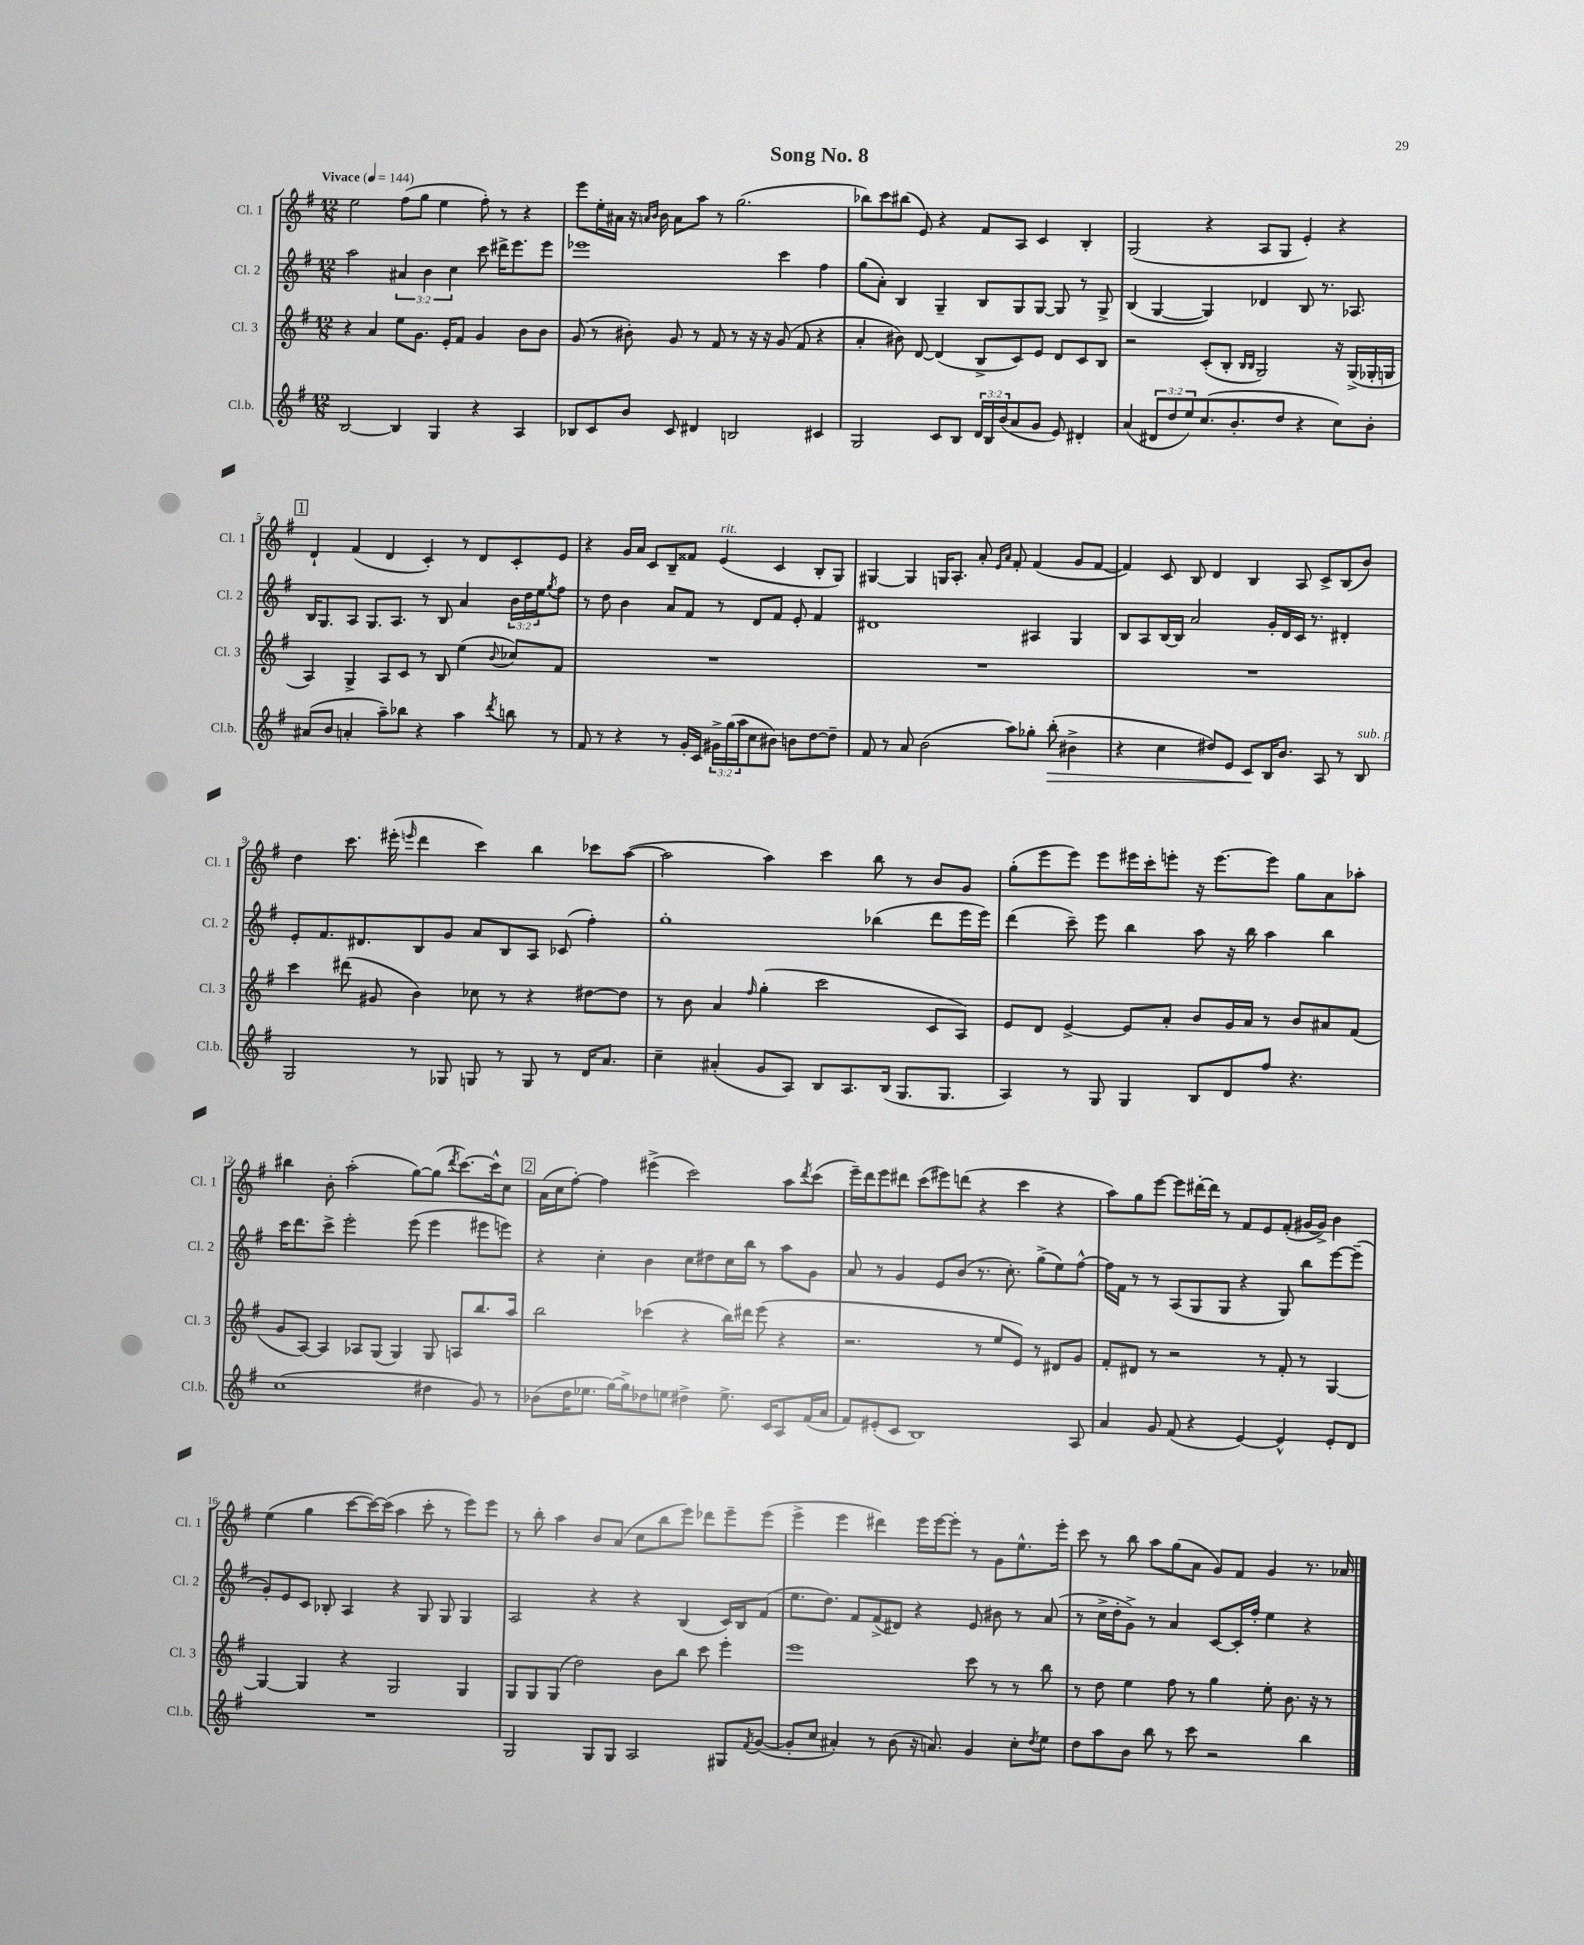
\header { title = "Song No. 8" }
<<
\new StaffGroup <<
\new Staff = "s0" \with { instrumentName = "Cl. 1" shortInstrumentName = "Cl. 1" } {
    \clef treble \key g \major \numericTimeSignature \time 12/8 \tempo "Vivace" 4 = 144
    e''2 fis''8( g''8 e''4 fis''8-.) r8 r4 |
    e'''8 e''16-. ais'16 r16 \grace { a'16 b'16 } b'16 a'8 a''8 r8 g''2.( |
    bes''8) c'''8 bis''8( e'8) r4 fis'8 a8 c'4 b4-. |
    g2( r4 a8 g8 e'4-.) r4 |
    \mark \markup { \box "1" } d'4-! fis'4( d'4 c'4-.) r8 d'8 c'8-. e'8 |
    r4 g'16 a'16 c'8 b8-- fisis'8 e'4^\markup { \italic "rit." }( c'4 b8-. g8) |
    gis4~ gis4 g16 a8.-. a'8-. \grace { e'16 a'16 } fis'8-. fis'4( g'8 fis'8~ |
    fis'4) c'8 b8 d'4 b4 a8 c'8-> b8( b'8) |
    d''4 c'''8. eis'''16-.( \grace { e'''16 } d'''4 c'''4) b''4 ces'''8 a''8~( |
    a''2 a''4) c'''4 b''8 r8 b'8 g'8 |
    g''8-.( e'''8 e'''8) e'''8 eis'''16 c'''16-. e'''8-. r16 e'''8.~ e'''8 g''8 a'8 aes''8-. |
    bis''4 b'8-. a''2-.( g''8~) g''8( \acciaccatura { d'''8 } c'''8.~) c'''16-^ c''8 |
    \mark \markup { \box "2" } a'16( c''16 fis''8~-.) fis''4 eis'''4->( c'''2) a''8 \acciaccatura { d'''8 } c'''8( |
    e'''16--) d'''16 e'''8 dis'''8 c'''8( eis'''8) d'''8( r4 c'''4 r4 |
    a''8) g''8 e'''8~ e'''8 dis'''16~-. dis'''16 r8 fis'8 e'8 fis'8-.( gis'16~ gis'16->) b'4 |
    e''4( g''4 c'''8~ c'''16~) c'''16( a''4 c'''8-. r8 e'''8) e'''8 |
    r8 b''8-. a''4 b'8 a'8( c''8 b''8 e'''8) des'''8 e'''8-- e'''8( |
    e'''4-> e'''4 dis'''4) e'''16 e'''16~ e'''8-. r8 g'8 e''8.-^ e'''16-. |
    c'''8 r8 b''8 a''8 g''8( a'8 g'8) fis'8 g'4 r8. aes'16 \bar "|." |
}
\new Staff = "s1" \with { instrumentName = "Cl. 2" shortInstrumentName = "Cl. 2" } {
    \clef treble \key g \major \numericTimeSignature \time 12/8 \override Staff.TupletNumber.text = #tuplet-number::calc-fraction-text
    a''2 \tuplet 3/2 { ais'4 b'4 c''4 } c'''8 dis'''16-> e'''8. e'''8 |
    ees'''1 c'''4 fis''4 |
    g''8( a'8-.) b4 g4-- b8 g8 g8~ g8 r8 g8-> |
    b4( g4~ g4) des'4 b8 r8. aes8. |
    \mark \markup { \box "1" } b16 g8. a8 g8. a8. r8 b8 a'4 \tuplet 3/2 { b'16 d''16 e''16 } \acciaccatura { g''8 } fis''8 |
    r8 d''8 b'4 a'8 fis'8 r8 d'8 fis'8 e'8-. fis'4 |
    dis'1 ais4 g4 |
    b8 a8 b16~ b16 a'2 g'16-. d'16 c'16 r8. dis'4-. |
    e'8-. fis'8. dis'8. b8 g'8 a'8 b8 a8 ces'8( fis''4-.) |
    g''1-. bes''4( d'''8 e'''16 e'''16) |
    d'''4( c'''8--) e'''8 b''4 a''8 r16 b''16 a''4 b''4 |
    c'''16 d'''8. c'''8-> e'''2-. e'''8( e'''4 eis'''8 e'''8) |
    \mark \markup { \box "2" } r4 c''4-. b'4 c''8 dis''8 c''16 b''16 r8 a''8 g'8 |
    a'8 r8 g'4 e'8 b'8( r8. c''8.-.) g''8->( e''8) fis''8~-^ |
    fis''16 fis'16 r8 r8 a8( g8 g8 r4 g8) b''8 e'''8~ e'''8--( |
    g'8-.) e'8 c'8 bes8-. a4 r4 g8 g8 g4 |
    a2 r4 r4 b4( c'16) b16 fis'8( |
    e''8. d''8.) fis'8 fis'8->( dis'8) r4 e'8 bis'8 r8 a'8( |
    r8 c''16-> d''16-. g'8->) r8 a'4 c'8~ c'16-. fis''16-. e''4 r4 \bar "|." |
}
\new Staff = "s2" \with { instrumentName = "Cl. 3" shortInstrumentName = "Cl. 3" } {
    \clef treble \key g \major \numericTimeSignature \time 12/8
    r4 a'4 e''8 g'8. e'16-. fis'8 g'4 b'8 b'8 |
    g'8( r8 bis'8-.) g'8 r8 fis'8 r8 r16 r16 g'8( fis'8 r4 |
    a'4-. bis'8) d'8~ d'4( b8-> c'8) e'8 d'8 c'8 b8 |
    r2 c'8-.( b8-. \grace { b16 b16 } g2) r16 g16->( ges16-. g16 |
    \mark \markup { \box "1" } a4) g4-> a8 c'8 r8 b8 e''4( \appoggiatura { b'8 } ces''8) fis'8 |
    R1. |
    R1. |
    R1. |
    c'''4 dis'''8( gis'8 b'4) ces''8 r8 r4 dis''8~ dis''8 |
    r8 b'8 a'4 \grace { fis''16 } g''4-.( c'''2 c'8 a8) |
    e'8 d'8 e'4~-> e'8 a'8-. b'8 g'16 a'16 r8 b'8 ais'8 fis'8( |
    g'8 a8~) a4 aes8 g8( g4) g8 a8 b''8. a''16 |
    \mark \markup { \box "2" } b''2 ces'''4( r4 b''16) dis'''16 e'''8( r4 |
    r2. r8 e''8 e'8) r8 dis'8 g'8 |
    fis'8-. dis'8 r8 r2 r8 fis'8-. r8 g4~ |
    g4~ g4 r4 g2 g4 |
    g8 g8 g8( d''2) b'8 b''8 c'''8 e'''4-. |
    e'''1 c'''8 r8 r8 b''8 |
    r8 d''8 e''4 fis''8 r8 g''4 e''8-. b'8. r16 r8 \bar "|." |
}
\new Staff = "s3" \with { instrumentName = "Cl.b." shortInstrumentName = "Cl.b." } {
    \clef treble \key g \major \numericTimeSignature \time 12/8 \override Staff.TupletNumber.text = #tuplet-number::calc-fraction-text
    b2~ b4 g4 r4 a4 |
    bes8 c'8 b'8 c'8 dis'4 b2 cis'4 |
    g2 c'8 b8 \tuplet 3/2 { d'16 b16 b'16( } a'8 g'8 e'8) dis'4-. |
    a'4( \tuplet 3/2 { dis'8 d''8 e''8) } c''8.( b'8.-. d''8 r4 c''8) b'8-. |
    \mark \markup { \box "1" } ais'8( b'8 a'4-. a''8--) bes''8 r4 a''4 \acciaccatura { d'''8 } b''8 r8 |
    fis'8 r8 r4 r8 g'16-. c'16 \tuplet 3/2 { gis'16-> g''16( a''16 } c''8 bis'8) b'8 d''8~ d''8-- |
    fis'8 r8 a'8 b'2( a''8) ges''8-. b''8-.\>( bis'4-> |
    r4 c''4 dis''8) e'8 c'8\! b16 b'8. a8 r8 b8^\markup { \italic "sub. p" } |
    g2 r8 ges8 g8 r8 g8 r8 d'16 a'8. |
    c''4-- ais'4-.( g'8 a8) b8 a8. b16( g8. g8. |
    a4) r8 g8 g4 b8 d'8 fis''8 r4. |
    c''1( dis''4 g'8) r8 |
    \mark \markup { \box "2" } bes'8( d''16 ees''8. g''16~) g''16-> des''8 e''8 dis''4-> e''8.-> c'16 a8 fis'16( a'16 |
    fis'8) eis'8-.( c'8 b1) a8 |
    a'4 g'8 fis'8( r4 e'4~) e'4-^ e'8-. d'8 |
    R1. |
    g2 g8 g8 a2 gis8 \acciaccatura { fis'8 } g'8~( |
    g'8-. c''8 ais'4-.) r8 b'8( r16 a'8.) g'4 c''8-. \acciaccatura { d''8 } e''8 |
    d''8 a''8 b'8 b''8 r8 c'''8 r2 b''4 \bar "|." |
}
>>
>>
